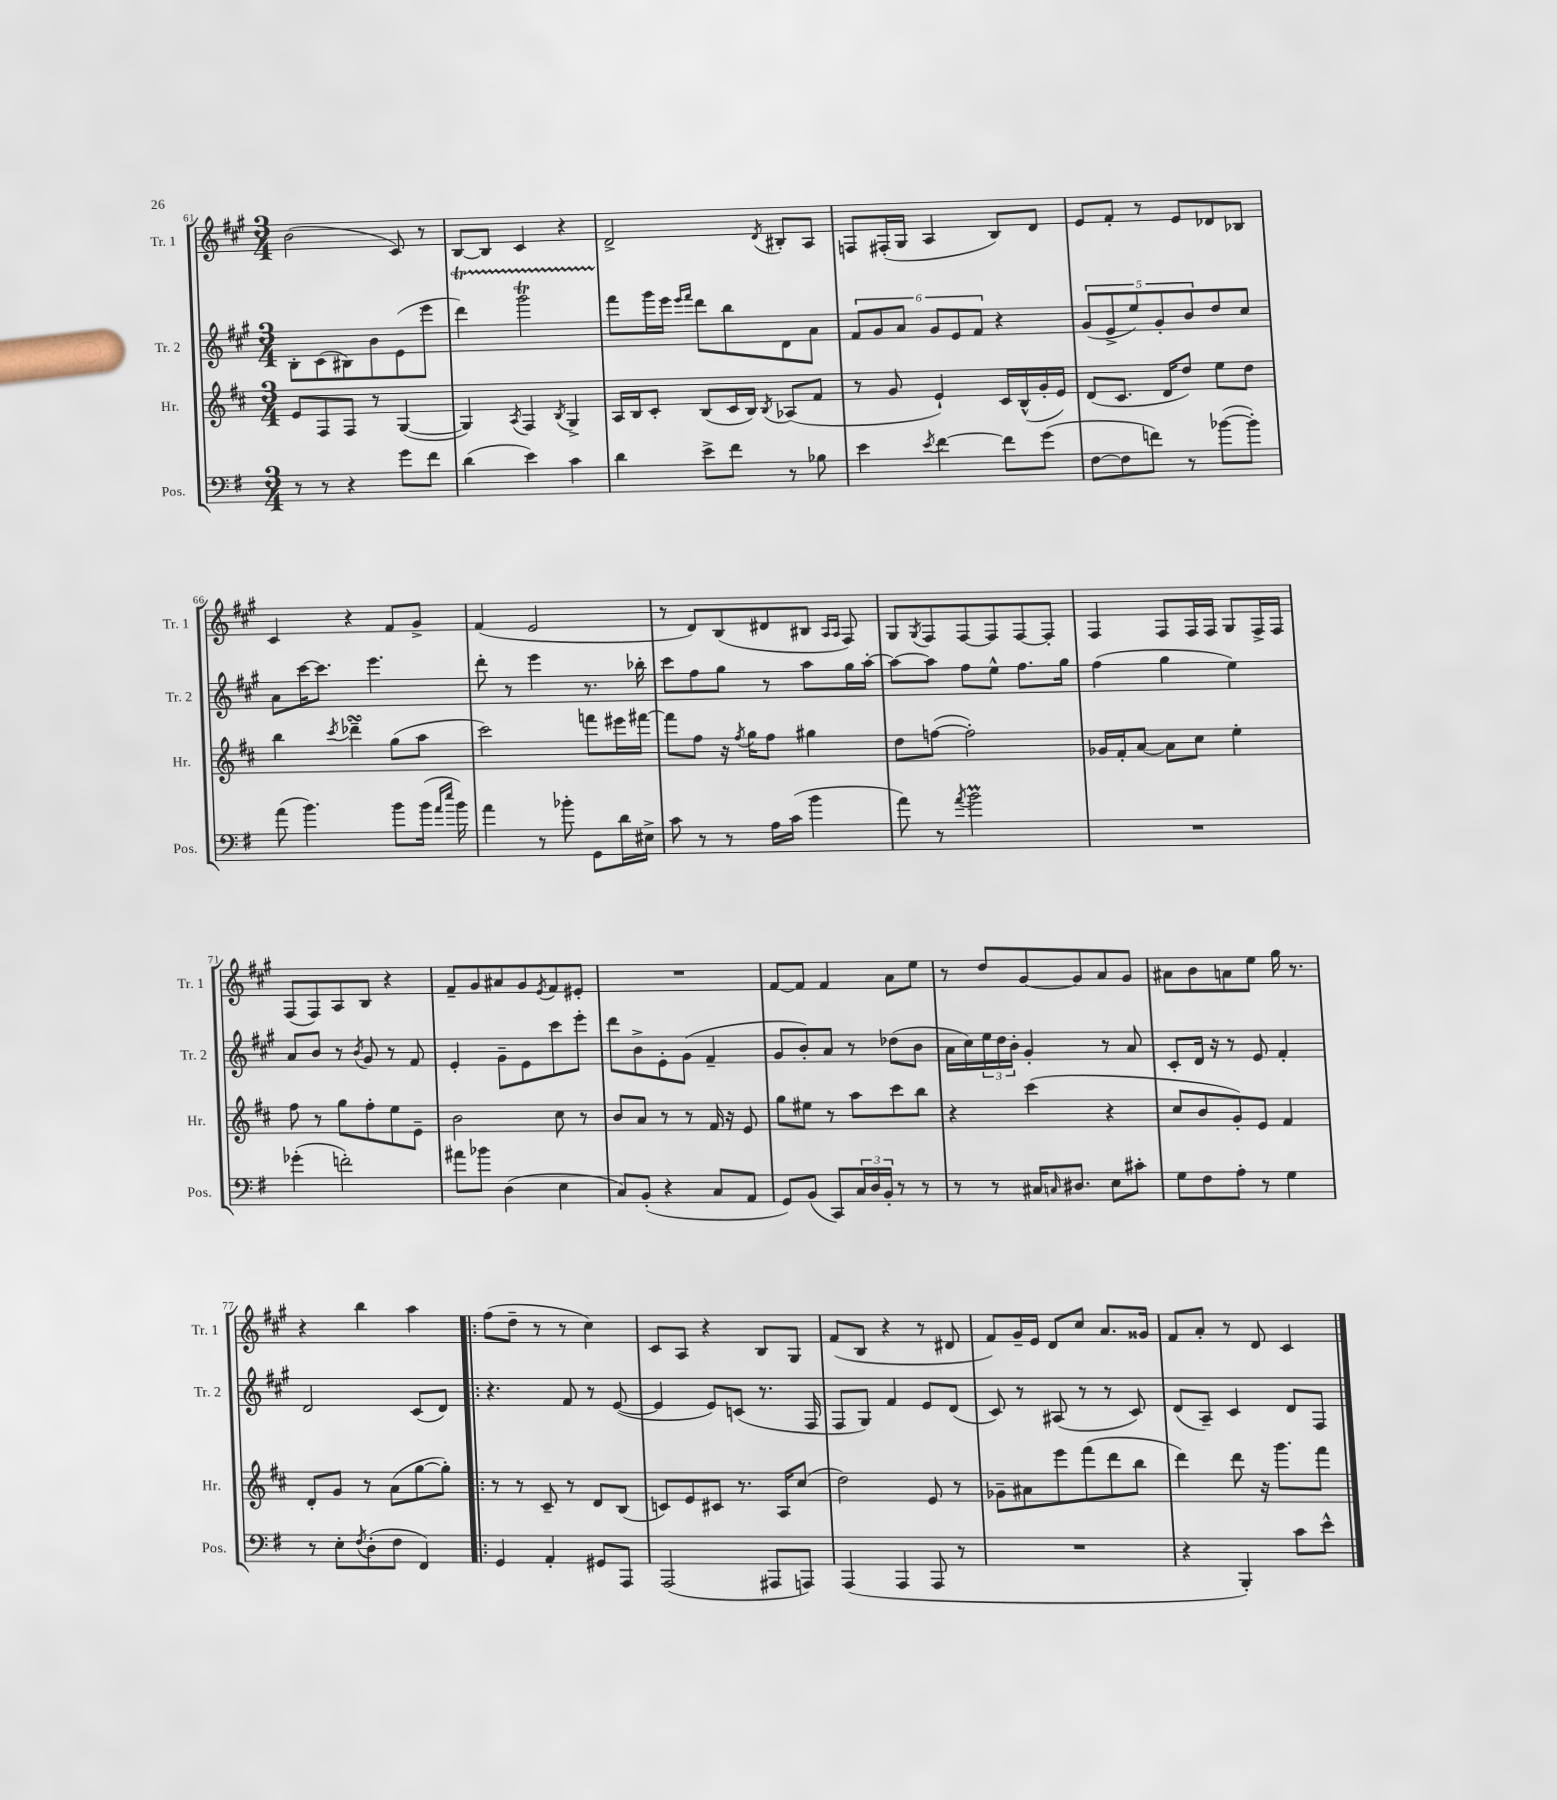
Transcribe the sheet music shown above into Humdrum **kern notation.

**kern	**kern	**kern	**kern
*staff4	*staff3	*staff2	*staff1
*clefF4	*clefG2	*clefG2	*clefG2
*k[f#]	*k[f#c#]	*k[f#c#g#]	*k[f#c#g#]
*M3/4	*M3/4	*M3/4	*M3/4
8r	8e	8B'	(2b
8r	8F#	(8c#	.
4r	8F#	8B#)	.
.	8r	8b	.
8g	([4G	(8e	8c#)
8f#	.	8eee	8r
=	=	=	=
(4d	4G])	4ddd)	[8B
.	.	.	8B]
.	8qA	.	.
4e)	4F#	2ggg#	4c#
.	8qB	.	.
4c	4G^	.	4r
=	=	=	=
4d	16A	8fff#	2d^
.	16B	.	.
.	8c#'	16ggg#	.
.	.	16eee	.
.	.	16qqeee	.
.	.	16qqfff#	.
8e^	(8B	8ddd	.
8f#	16c#	8bb	.
.	16B)	.	.
.	8qB	.	8qd
8r	(8A-	8d	8B#'
8B-	8f#	8a	8A
=	=	=	=
4e	8r	12f#	8F
.	.	12g#	.
.	8g	.	(16F#'
.	.	12a	.
.	.	.	16G#
8qe	.	.	.
[4f#	4e`)	12g#	4A
.	.	12e	.
.	.	12f#	.
8f#]	16c#	4r	8B)
.	(16B^^	.	.
(8g	16g'	.	8d
.	16e)	.	.
=	=	=	=
[8F#	(8d	(10g#	8e
.	.	10e^	.
8F#]	8.c#	.	8f#'
.	.	10ee)	.
8f)	.	.	8r
.	.	10g#'	.
.	16d	.	.
8r	8dd)	.	8e
.	.	10b	.
([8b-	8ee	8dd	8d-
8b-'])	8dd	8cc#	8B-
=	=	=	=
(8a	4bb	8a	4c#
4.b)	.	[16ccc#	.
.	.	8.ccc#]	.
.	8qccc#	.	.
.	4ddd-~	.	4r
.	.	4.eee	.
8b	(8gg	.	8f#
(16b	8aa	.	8g#^
16qqa	.	.	.
16qqee	.	.	.
16b)	.	.	.
=	=	=	=
4a	2ccc#)	8ddd'	(4f#
.	.	8r	.
8r	.	4eee	2e
8b-'	.	.	.
8GG	8fff	8.r	.
16d	16eee#	.	.
16E#^	[16fff#	16bb-'	.
=	=	=	=
8c	8fff#]	8ccc#	8r
8r	8ff#	8ff#	8d)
8r	16r	8gg#	(8B
.	8qff#	.	.
.	16gg	.	.
16A	8ff#	8r	8d#
(16c	.	.	.
4b	4gg#	8aa	8B#
.	.	.	16qqA
.	.	.	16qqA
.	.	16gg#	8F#)
.	.	[16aa'	.
=	=	=	=
8a)	8dd	8aa_	8G#
.	.	.	8qG#
8r	([8ff	8aa]	8F#
8qa	.	.	.
2b	2ff'])	8ff#	[8F#
.	.	8ee^^	8F#]
.	.	8.ff#	[8F#
.	.	.	8F#']
.	.	16gg#	.
=	=	=	=
2.r	16g-	(4ff#	4F#
.	16f#'	.	.
.	[8a	.	.
.	8a]	4gg#	8F#
.	8cc#	.	16F#
.	.	.	16F#
.	4ee'	4ee)	8G#
.	.	.	16F#^
.	.	.	16F#
=	=	=	=
(4g-'	8ff#	8a	(8F#
.	8r	8b	8F#)
2f')	8gg	8r	8A
.	.	8qb	.
.	8ff#'	8g#	8B
.	8ee	8r	4r
.	8e~	8f#	.
=	=	=	=
8a#	2b	4e'	8f#~
8b-	.	.	8g#
(4D	.	8g#~	8a#
.	.	8e	8g#
.	.	.	8qe
4E	8cc#	8ccc#	8f#
.	8r	8eee'	8e#'
=	=	=	=
8C)	8b	8ddd	2.r
(8BB'	8a	8b^	.
4r	8r	8e'	.
.	8r	(8g#	.
8C	16f#	4f#~	.
.	16r	.	.
8AA	8e	.	.
=	=	=	=
8GG)	8gg	8g#	[8f#
(8BB	8ee#	8b')	8f#]
8CC)	8r	8a	4f#
24C	8aa	8r	.
24D	.	.	.
24BB'	.	.	.
8r	8ccc#	(8dd-	8a
8r	8bb	8b	8ee
=	=	=	=
8r	4r	16a	8r
.	.	16cc#)	.
8r	.	24ee	8dd
.	.	24dd	.
.	.	24b'	.
16C#	(4ccc#	4g#'	[8g#
16qqC	.	.	.
8.D#	.	.	.
.	.	.	8g#]
8E	4r	8r	8a
8c#'	.	8a	8g#
=	=	=	=
8G	8cc#	8c#'	8a#
8F#	8b	16d	8b
.	.	16r	.
8A'	8g')	8r	8a
8r	8e	8e	8ee
4G	4f#	4f#'	16gg#
.	.	.	8.r
=	=	=	=
8r	8d'	2d	4r
8E'	8g	.	.
8qF#	.	.	.
(8D'	8r	.	4bb
8F#	(8a	.	.
4FF#)	[8gg	(8c#	4aa
.	8gg'])	8d)	.
=!|:	=!|:	=!|:	=!|:
4GG	8r	4.r	(8ff#
.	8r	.	8dd~
4AA'	8c#~	.	8r
.	8r	8f#	8r
8GG#	8d	8r	4cc#)
8AAA	(8B	([8e	.
=	=	=	=
(2AAA	8c)	4e]	8c#
.	8e	.	8A
.	8c#	8e)	4r
.	8.r	(8c	.
8AAA#	.	8.r	8B
.	16A	.	.
8AAA)	(8cc#	.	8G#
.	.	16F#	.
=	=	=	=
(4AAA	2dd)	8F#	(8f#
.	.	8G#)	8B
4AAA	.	4f#	4r
8AAA	8e	8e	8r
8r	8r	(8d	8d#
=	=	=	=
2.r	8g-~	8c#)	8f#)
.	8a#	8r	16g#~
.	.	.	16e
.	8eee	(8A#	8d
.	(8fff#	8r	8cc#
.	8ddd	8r	8.a
.	8bb	8c#)	.
.	.	.	16g##
=	=	=	=
4r	4ddd)	(8d	8f#
.	.	8A~)	8a'
4BBB')	8ddd	4c#	8r
.	16r	.	8d
.	8.ggg	.	.
8c	.	8d	4c#
8e^^	8fff#	8F#	.
==	==	==	==
*-	*-	*-	*-
